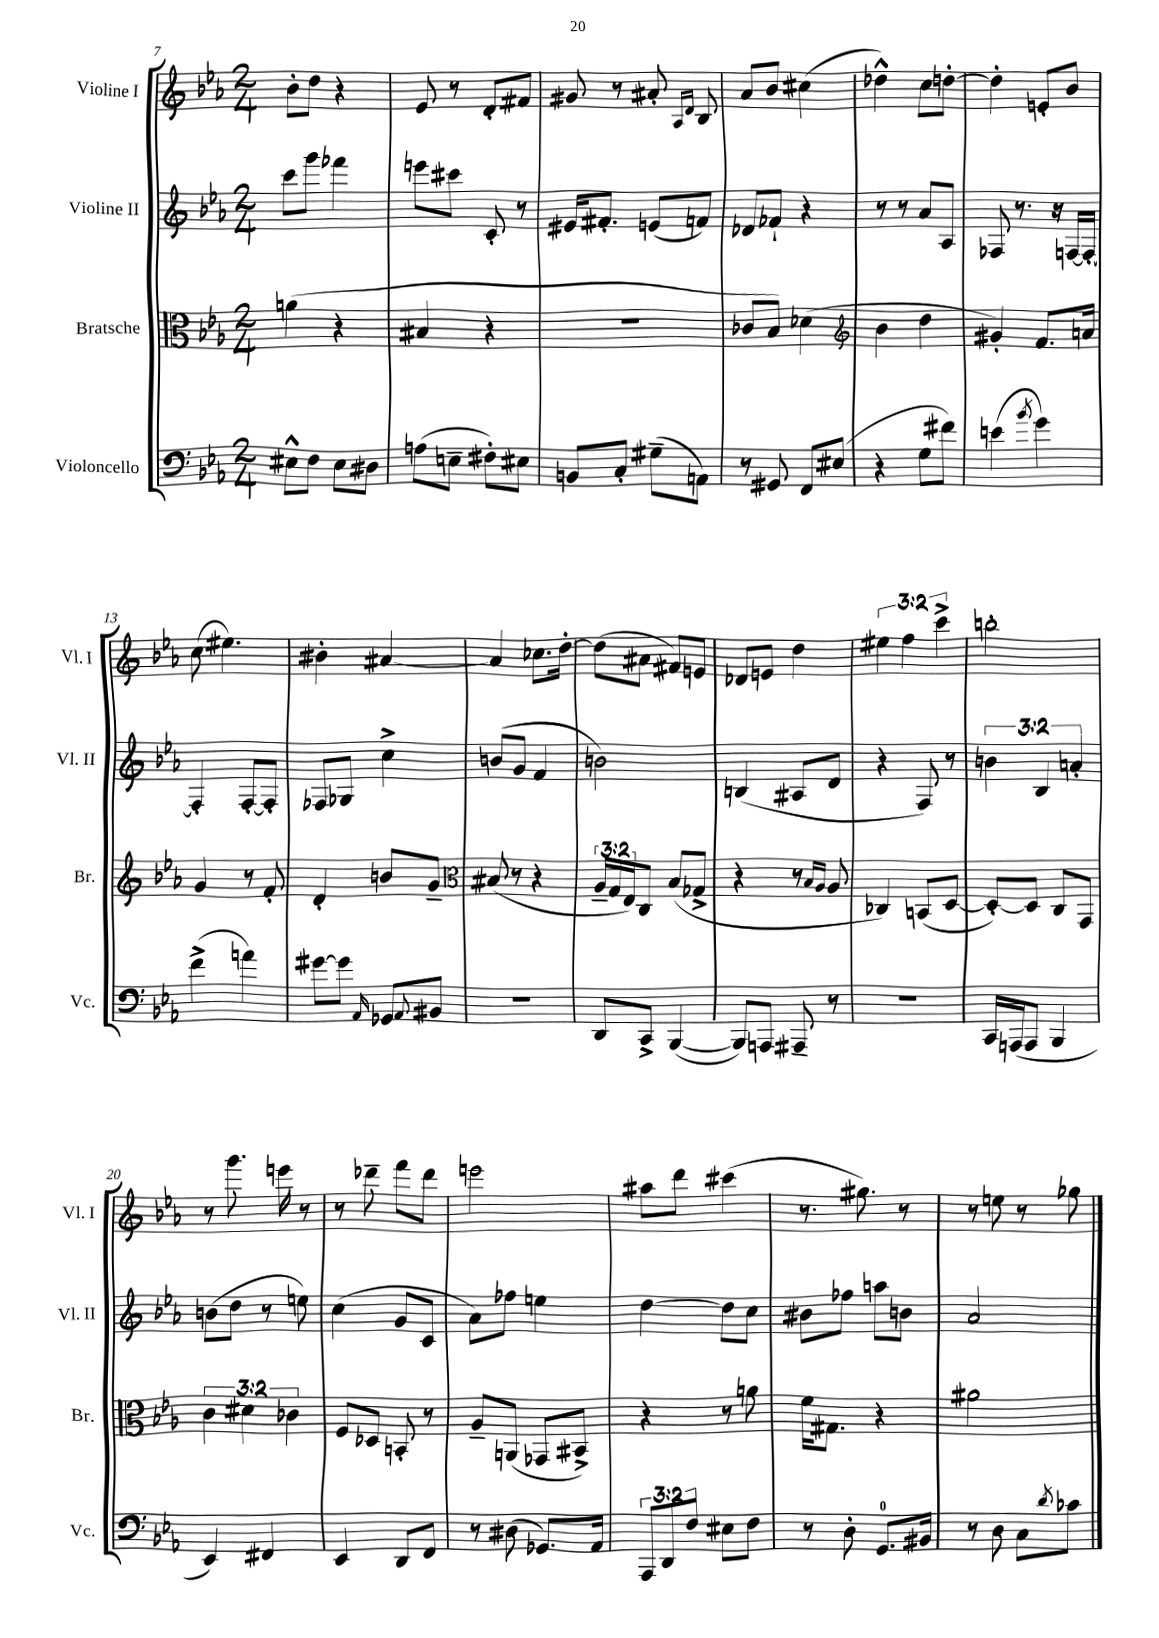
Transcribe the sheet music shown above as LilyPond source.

<<
\new StaffGroup <<
\new Staff = "s0" \with { instrumentName = "Violine I" shortInstrumentName = "Vl. I" } {
    \clef treble \key ees \major \numericTimeSignature \time 2/4 \override Staff.TupletNumber.text = #tuplet-number::calc-fraction-text
    bes'8-. d''8 r4 |
    ees'8 r8 d'8-. fis'8 |
    gis'8 r8 ais'8-. \grace { aes16 d'16 } bes8 |
    aes'8 bes'8 cis''4( |
    des''4-^) c''8 d''8~-. |
    d''4-. e'8-. bes'8 |
    c''8( eis''4.) |
    bis'4-. ais'4~ |
    ais'4 ces''8. d''16~-. |
    d''8( ais'8 fis'8) e'8 |
    des'8 e'8 d''4 |
    \tuplet 3/2 { eis''4 f''4 c'''4-> } |
    b''2-. |
    r8 g'''8. e'''16 r8 |
    r8 des'''8-- f'''8 des'''8 |
    e'''2 |
    ais''8 d'''8 cis'''4( |
    r8. gis''8.) r8 |
    r8 e''8 r8 ges''8 \bar "|." |
}
\new Staff = "s1" \with { instrumentName = "Violine II" shortInstrumentName = "Vl. II" } {
    \clef treble \key ees \major \numericTimeSignature \time 2/4 \override Staff.TupletNumber.text = #tuplet-number::calc-fraction-text
    c'''8 g'''8 fes'''4 |
    e'''8 cis'''8 c'8-. r8 |
    eis'16 fis'8.-. e'8( f'8) |
    des'8 fes'8-! r4 |
    r8 r8 aes'8 aes8 |
    fes8 r8. r16 f16~ f16~-. |
    f4-. f8~-. f8-. |
    fes8 ges8 c''4-> |
    b'8( g'8 f'4 |
    b'2) |
    b4( ais8 d'8 |
    r4 f8) r8 |
    \tuplet 3/2 { b'4 bes4 a'4-. } |
    b'8( d''8 r8 e''8) |
    c''4( g'8 c'8 |
    aes'8) fes''8 e''4 |
    d''4~ d''8 c''8 |
    bis'8 fes''8 a''8 b'8 |
    aes'2 \bar "|." |
}
\new Staff = "s2" \with { instrumentName = "Bratsche" shortInstrumentName = "Br." } {
    \clef alto \key ees \major \numericTimeSignature \time 2/4 \override Staff.TupletNumber.text = #tuplet-number::calc-fraction-text
    a'4( r4 |
    bis4 r4 |
    r2 |
    ces'8 bes8) des'4( |
    \clef treble bes'4 d''4 |
    gis'4-.) f'8. a'16 |
    g'4 r8 f'8-. |
    d'4-. b'8 g'8-- |
    \clef alto bis8( r8 r4 |
    \tuplet 3/2 { aes16-- g16 ees16) } c8 bes8( ges8-> |
    r4 r8 \grace { bes16 aes16 } aes8 |
    ces4) b,8( d8~ |
    d8~-.) d8 c8 g,8 |
    \tuplet 3/2 { c'4 dis'4 ces'4 } |
    f8 des8 b,8-. r8 |
    aes8-- a,8( ges,8 bis,8->) |
    r4 r8 a'8 |
    f'16 gis8. r4 |
    ais'2 \bar "|." |
}
\new Staff = "s3" \with { instrumentName = "Violoncello" shortInstrumentName = "Vc." } {
    \clef bass \key ees \major \numericTimeSignature \time 2/4 \override Staff.TupletNumber.text = #tuplet-number::calc-fraction-text
    eis8-^ f8 eis8 dis8 |
    a8( e8-- fis8-.) eis8 |
    b,8 c8-. gis8--( a,8) |
    r8 gis,8 f,8 eis8( |
    r4 g8 fis'8) |
    e'4( \acciaccatura { bes'8 } g'4) |
    f'4->( a'4) |
    gis'8~ gis'8 \grace { aes,16 } ges,8 \appoggiatura { aes,8 } bis,8 |
    R2 |
    d,8 c,8-> bes,,4~( |
    bes,,8) a,,8 ais,,8-- r8 |
    R2 |
    c,16 a,,16( a,,8 bes,,4 |
    ees,4) fis,4 |
    ees,4 d,8 f,8 |
    r8 dis8( ges,8.) aes,16 |
    \tuplet 3/2 { aes,,8 d,8 f8 } eis8 f8 |
    r8 d8-. g,8.-0 bis,16 |
    r8 d8 c8 \acciaccatura { d'8 } ces'8 \bar "|." |
}
>>
>>
\layout { \context { \Score currentBarNumber = #7 } }
